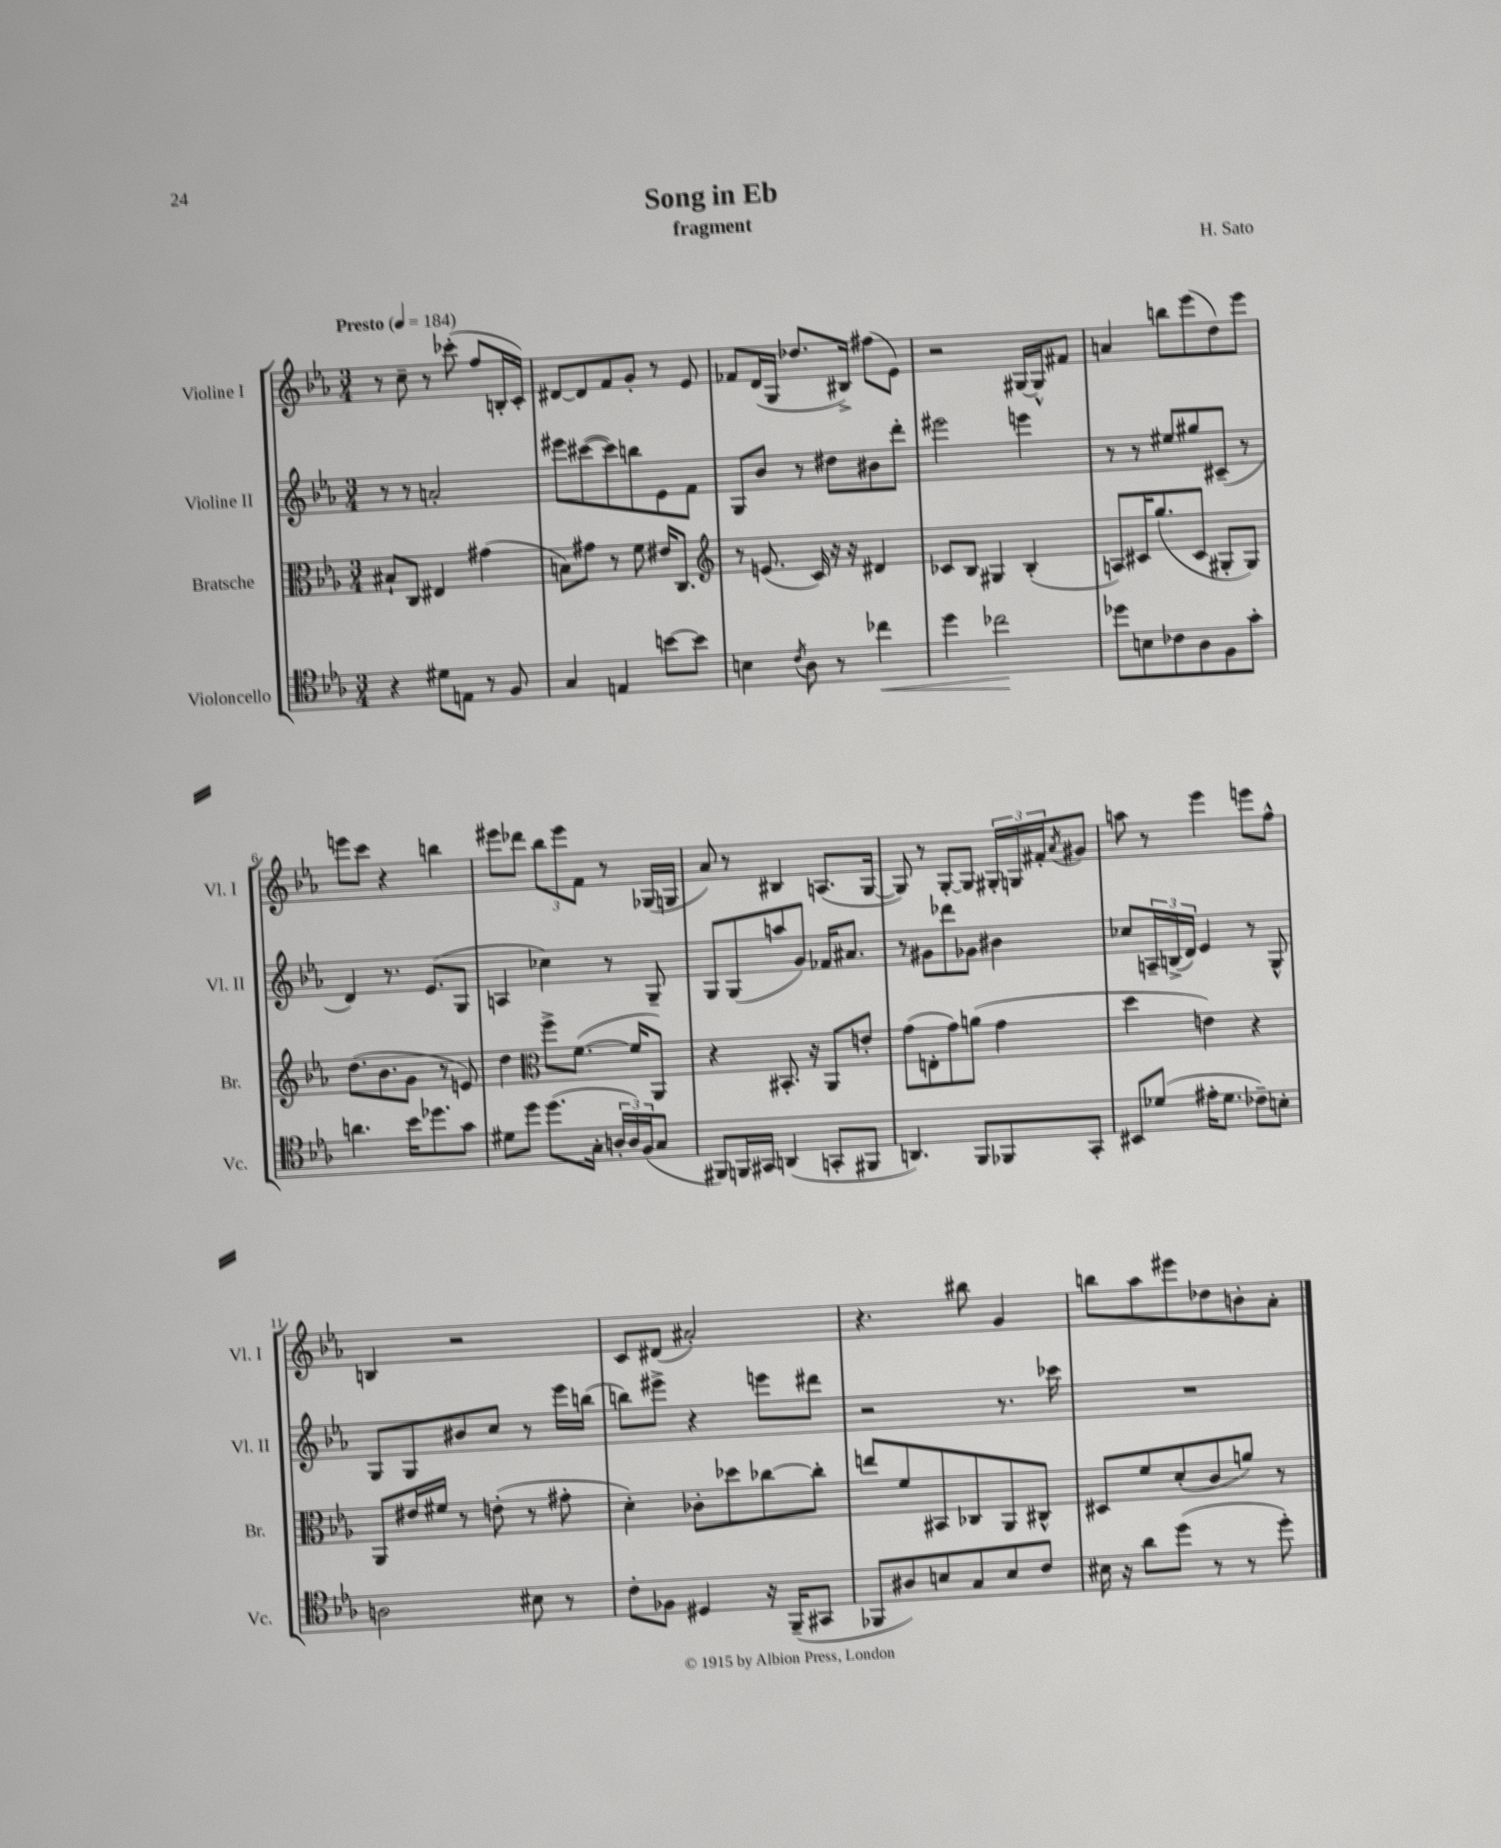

**kern	**kern	**kern	**kern
*staff4	*staff3	*staff2	*staff1
*clefC4	*clefC3	*clefG2	*clefG2
*k[b-e-a-]	*k[b-e-a-]	*k[b-e-a-]	*k[b-e-a-]
*M3/4	*M3/4	*M3/4	*M3/4
*MM184	*MM184	*MM184	*MM184
4r	8B#`	8r	8r
.	8C	8r	8cc~
8d#	4E#	2a'	8r
8E	.	.	(8ccc-'
8r	(4g#	.	8ff
8F	.	.	16B'
.	.	.	16c')
=	=	=	=
4G	8B)	8eee#	[8d#
.	8g#	([8ccc#	8d#]
4E	8r	8ccc#])	8f
.	8f	8bb	8g'
[8b	16e#	8e-	8r
.	8.C	.	.
8b]	.	8f	8e-
=	=	=	=
*	*clefG2	*	*
4B	8r	8G	8f-
.	(8.e	8b-	(16d
.	.	.	16G
8qc	.	.	.
8A-	.	8r	8.dd-
.	16c)	.	.
8r	16r	8dd#	.
.	16r	.	16B#^)
4cc-	4d#	8b#	(8ff#
.	.	8ddd'	8e-)
=	=	=	=
4dd	8c-	2eee#	2r
.	8B-	.	.
2cc-	4G#	.	.
.	(4B-'	4eee	[16G#
.	.	.	16G#^^]
.	.	.	8f#
=	=	=	=
8dd-	8A)	8r	4a
8B	16c#	8r	.
.	(8.gg	.	.
8c-	.	8ee#	8bb
8A-	8c#	8gg#	(8eee-
8F	8G#'	(8c#~	8dd)
8g'	8G#)	8r	8eee-
=	=	=	=
4.a	(8.dd	4d)	8eee
.	.	.	8ccc
.	8.b-	.	.
.	.	8.r	4r
16b-	8g	.	.
8.dd-	.	(8.e-	.
.	8r	.	4bb
8g	8e)	8G	.
=	=	=	=
8d#	4dd	4A	8eee#
8dd	.	.	8ddd-
*	*clefC3	*	*
(8.dd	8ff^	4cc-)	12bb-
.	.	.	12eee#
.	([8.f	.	.
.	.	.	12f
16G'	.	.	.
24A'	.	8r	8r
24A)	.	.	.
.	16f]	.	.
(24F	.	.	.
8G	8AA-)	8G~	(16G-
.	.	.	16G
=	=	=	=
8FF#)	4r	8G	8a-)
16FF	.	(8G	8r
16GG#	.	.	.
(4AA	8.BB#'	8aa	4B#
.	.	8g)	.
.	16r	.	.
8GG'	8AA-	16f-	(8.A
.	.	8.a#	.
8FF#	8e'	.	.
.	.	.	[16G
=	=	=	=
4.AA)	(8g	8r	8G])
.	8E'	8g#	8r
.	8g)	8ddd-	[8G'
8FF	(8a	8g-	8G]
8FF-	4g	4b#	24G#'
.	.	.	24G
.	.	.	24f#'
.	.	.	8qa-
8GG'	.	.	8g#
=	=	=	=
8BB#	4dd	8cc-	8aa
(8d-	.	24A~	8r
.	.	(24B^	.
.	.	24d)	.
16e#'	4e)	4e-	4eee-
8.d-	.	.	.
8c-~)	4r	8r	8eee
8B'	.	8G^^	8ff^^
=	=	=	=
2A	8AA-	8G	4B
.	16e#	8G	.
.	16f#	.	.
.	8r	8b#	2r
.	(8e'	8cc	.
8B#	8r	8r	.
8r	8g#'	16eee-	.
.	.	(16bb	.
=	=	=	=
8c'	4d')	8bb)	8c
8F-	.	8eee#^	(8d#
4D#	8c-'	4r	2a#')
.	8dd-	.	.
16r	[8cc-	8eee	.
(16FF~	.	.	.
8GG#	8cc-']	8ddd#	.
=	=	=	=
8FF-	8ee	2r	4.r
8A#)	8f	.	.
8B	8BB#	.	.
8G	8C-	.	8bb#
8B	8AA-	8.r	4g
8c	8C#^^	.	.
.	.	16ccc-	.
=	=	=	=
16B#	8D#	2.r	8bb
16r	.	.	.
8a-	8f	.	8aa-
(8dd	(8d'	.	8eee#
8r	8c	.	8dd-
8r	8a)	.	8b'
8dd')	8r	.	8a-'
==	==	==	==
*-	*-	*-	*-
